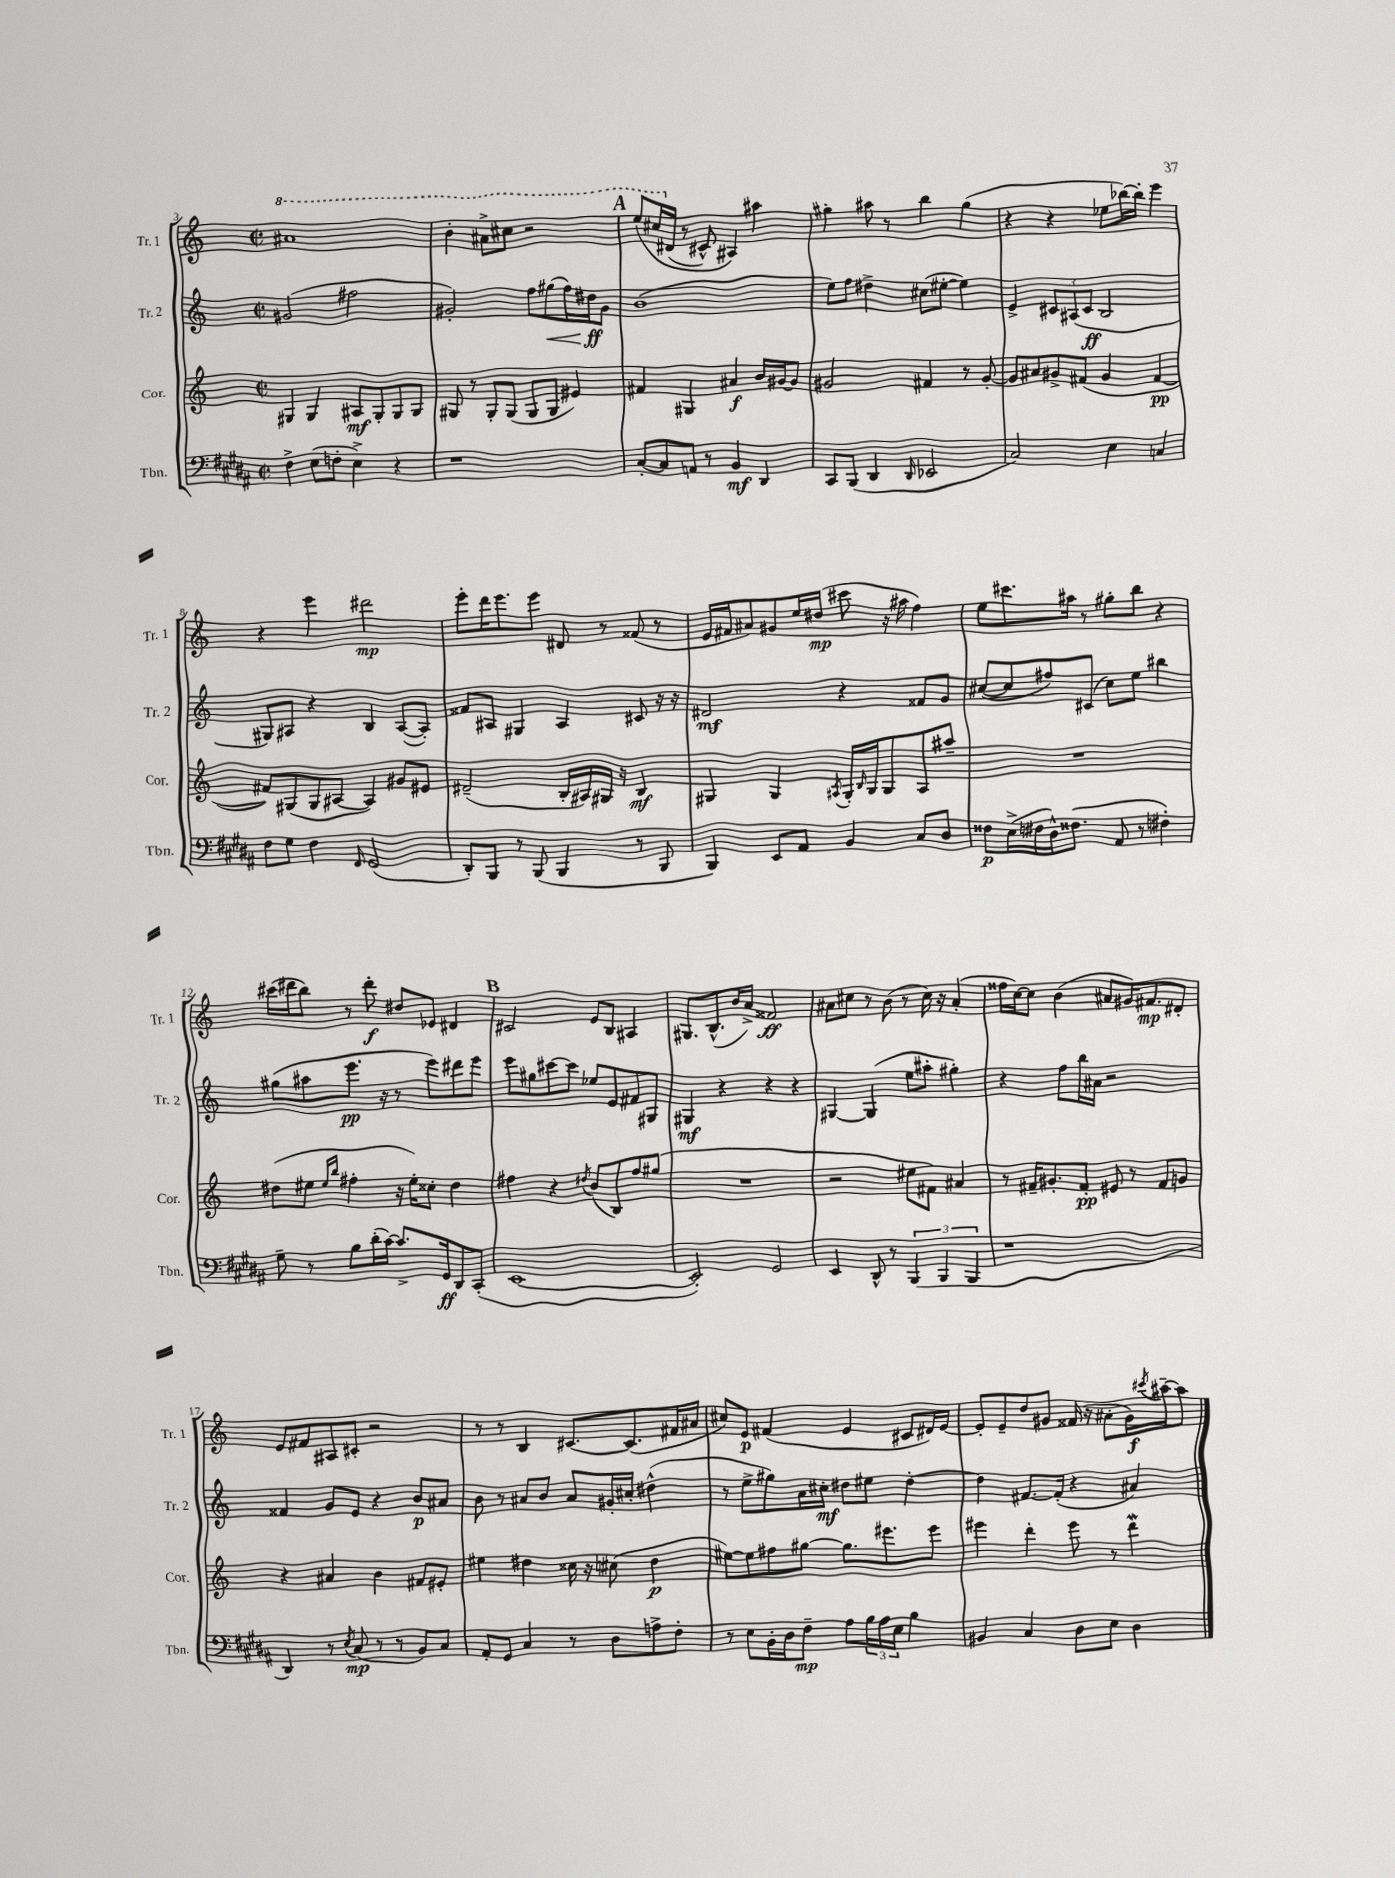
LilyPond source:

<<
\new StaffGroup <<
\new Staff = "s0" \with { instrumentName = "Tr. 1" shortInstrumentName = "Tr. 1" } {
    \clef treble \key c \major \defaultTimeSignature \time 2/2
    \ottava #1 ais''1 |
    b''4-. ais''8-> cis'''8 r2 |
    \mark \markup { \bold "A" } e'''8\( cis'''16 \ottava #0 dis'16( r8 cis'8-^) ais4\) ais''4 |
    gis''4-. ais''8 r8 b''4 gis''4( |
    r4 r4 ees''8 bes''16~) bes''16-. e'''4 |
    r4 e'''4 dis'''2\mp |
    e'''8-. d'''16 e'''8. e'''8 dis'8 r8 fisis'8( r8 |
    e'16 fis'16 ais'8) gis'8 e''16 dis''16\mp( cis'''8 r16 ais''16 f''4) |
    e''8 cis'''8. ais''16 r8 gis''8-. b''8 r4 |
    cis'''16( dis'''16 b''8) r8 dis'''8-.\f dis''8 ees'8 dis'4 |
    \mark \markup { \bold "B" } cis'2 e'8 b8 ais4 |
    gis8. b8.-^( b'16 a'16->) fisis'2\ff |
    ais'8 cis''8 r8 b'8( r8 cis''16) r16 ais'4-.( |
    fisis''16 c''16~) c''8 b'4( ais'8 gis'16) fis'8.\mp dis'8-. |
    e'8 fis'8 ais8 cis'8-. r2 |
    r8 r8 b4 cis'8.~ cis'8.( fis'16 ais'16 |
    cis''8) e'8\p fis'4( e'4 cis'8 dis'16) e'16~ |
    e'8-. e'8-- d''8 gis'8 fisis'16( r16 ais'8-. gis'16\f) \acciaccatura { cis'''8 } ais''16~-- ais''8 \bar "|." |
}
\new Staff = "s1" \with { instrumentName = "Tr. 2" shortInstrumentName = "Tr. 2" } {
    \clef treble \key c \major \defaultTimeSignature \time 2/2
    gis'2( fis''2 |
    gis'2-.) f''8 gis''8\<( f''16) dis''16\ff\! gis'8 |
    \mark \markup { \bold "A" } b'1( |
    e''8) f''8 dis''4-> cis''8( eis''8~-. eis''4) |
    e'4-> \tuplet 3/2 { cis'8 ais8( cis'8\ff } b2 |
    gis8) ais8 r4 b4 ais8~( ais8-.) |
    fisis'8 ais8 gis4 ais4 cis'8 r16 r16 |
    dis'2\mf r4 fisis'8 g'8 |
    cis''8~( cis''8 fis''8) cis'8( cis''8) e''8 bis''4 |
    gis''8( ais''8 e'''8.\pp r16 r8 e'''8) dis'''8 e'''8 |
    \mark \markup { \bold "B" } e'''8 gis''8 cis'''8~ cis'''8 ees''8 e'8 fis'8 gis8 |
    gis4\mf r4 r4 r4 |
    gis4~ gis4( e''8 ais''8-. gis''4-.) |
    r4 f''8 b''16 ais'16 r2 |
    fisis'4 g'8 e'8 r4 b'8\p ais'8 |
    b'8 r8 ais'8 b'8 ais'8 gis'16-. cis''16-. dis''4-^( |
    r8 e''8-> gis''8) a'16 cis''16-.\mf dis''8 eis''8 dis''4~-. |
    dis''4 fis'8.~ fis'16-.( r4 ais'4) \bar "|." |
}
\new Staff = "s2" \with { instrumentName = "Cor." shortInstrumentName = "Cor." } {
    \clef treble \key c \major \defaultTimeSignature \time 2/2
    gis4 gis4 ais8\mf gis8-. gis8 gis8 |
    gis8 r8 gis8-. gis8( gis8 gis8 eis'4) |
    \mark \markup { \bold "A" } fis'4 gis4 ais'4\f b'16 gis'16~ gis'8 |
    gis'2 fis'4 r8 gis'8~-. |
    gis'8 ais'8 gis'8-> fis'8( gis'4 fis'4~\pp |
    fis'8) gis8( gis8 ais8~ ais4) gis'8 eis'8 |
    dis'2--( b16-. ais16) gis16 r16 b4\mf |
    gis4 gis4 \acciaccatura { ais8 } gis16-. \grace { b16 } gis16 gis8 ais8 ais''8-- |
    R1 |
    dis''8( eis''8 \grace { eis''16 b''16 } fis''4-. r16 eis''16-.) cisis''8-. dis''4 |
    \mark \markup { \bold "B" } fis''4 r4 \acciaccatura { dis''8 } b'8( b8) fis''8 gis''8( |
    R1 |
    r2 eis''8 fis'8) ais'4 |
    r8 fis'16-- gis'8.-. fis'8-.\pp eis'8 r8 fis'8 g'8 |
    r4 ais'4 b'4 fis'8 eis'8-. |
    eis''4 dis''4 cisis''16 r16 cis''8( dis''4\p |
    eis''8~) eis''8 fis''8 gis''8~ gis''8. eis'''8. eis'''8 |
    eis'''4 d'''4-. eis'''8 r8 d'''4\mordent \bar "|." |
}
\new Staff = "s3" \with { instrumentName = "Tbn." shortInstrumentName = "Tbn." } {
    \clef bass \key b \major \defaultTimeSignature \time 2/2
    fis4-> e8( f8-. e4->) r4 |
    r1 |
    \mark \markup { \bold "A" } cis8~-. cis8 a,8 r8 b,4\mf dis,4 |
    cis,8 b,,8( dis,4 \grace { dis,16 } ees,2 |
    cis2) e4 c4 |
    fis8 gis8 fis4 \grace { fis,16 } gis,2( |
    dis,8-.) b,,8 r8 b,,8( b,,4 r8 b,,8 |
    b,,4) e,8 ais,8 b,4 cis8 dis8 |
    fisis8\p e16->( fis16 dis16-^) fisis8.( ais,8 r8 fis4-.) |
    gis8-- r8 b8 dis'16-.( cis'16~) cis'8.-> gis,16\ff dis,8 cis,8-.( |
    \mark \markup { \bold "B" } e,1~ |
    e,2-.) gis,2 |
    e,4 dis,8-^ r8 \tuplet 3/2 { b,,4( b,,4 b,,4 } |
    r1 |
    dis,4) r8 \acciaccatura { e8 } cis8\mp( r8 r8 b,8) cis8 |
    ais,8-. gis,8 cis4 r8 dis8 a8-> fis8-. |
    r8 e8 b,16-. dis16 fis8--\mp ais8 \tuplet 3/2 { b16 ais16 e16 } b4 |
    bis,4 cis4 dis8 e8 dis4 \bar "|." |
}
>>
>>
\layout { \context { \Score currentBarNumber = #3 } }
